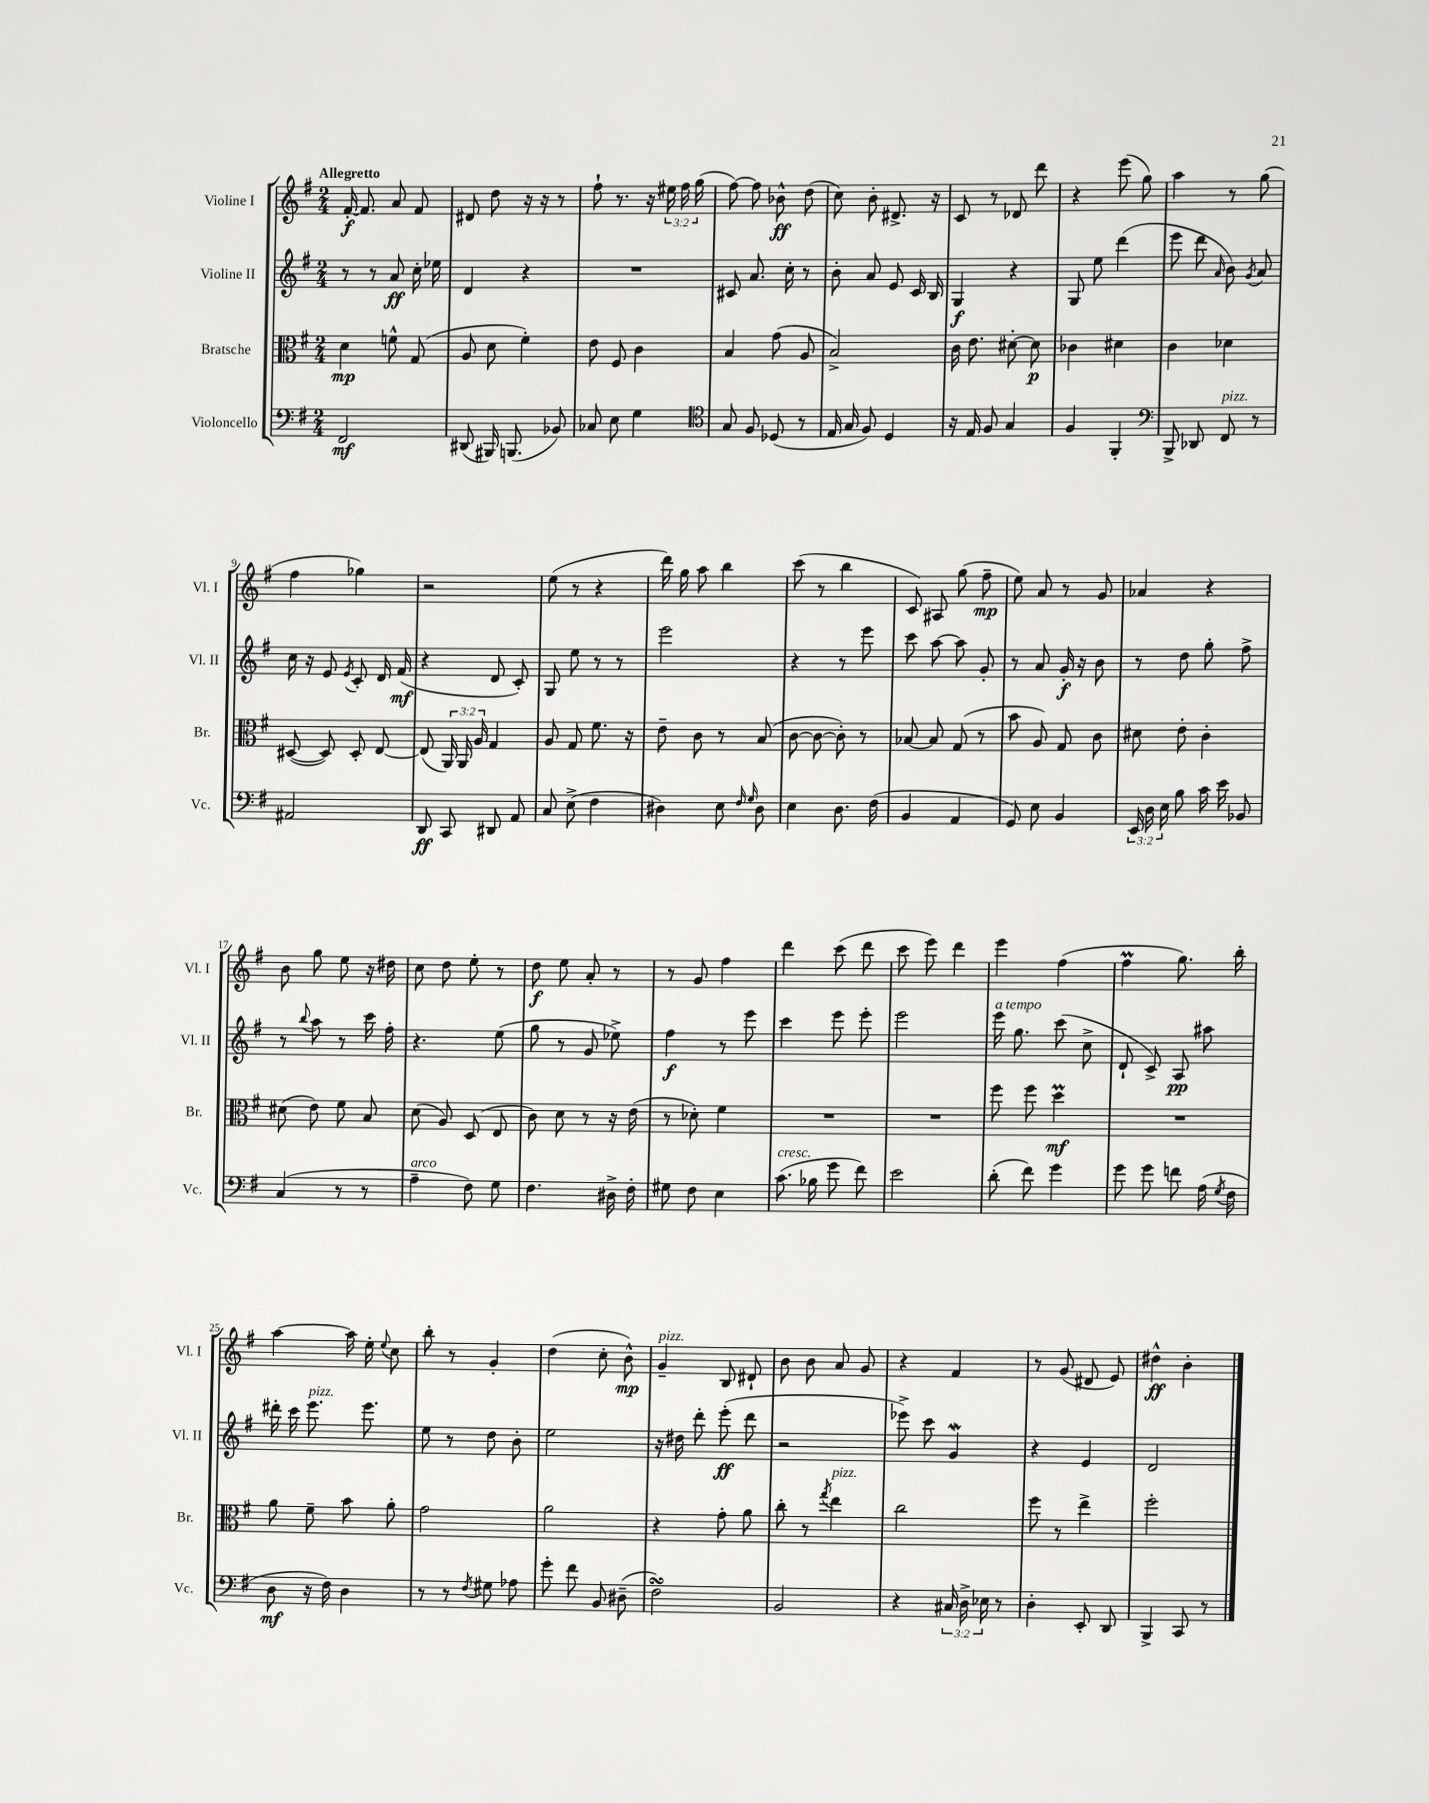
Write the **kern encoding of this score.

**kern	**kern	**kern	**kern
*staff4	*staff3	*staff2	*staff1
*clefF4	*clefC3	*clefG2	*clefG2
*k[f#]	*k[f#]	*k[f#]	*k[f#]
*M2/4	*M2/4	*M2/4	*M2/4
2FF#	4d	8r	[16f#'
.	.	.	8.f#]
.	.	8r	.
.	8f^^	8a	8a
.	(8G	16cc'	8f#
.	.	16ee-	.
=	=	=	=
(8DD#	8A	4d	8d#
16BBB#)	8d	.	8dd
(8.BBB	.	.	.
.	4f#')	4r	16r
.	.	.	16r
8BB-)	.	.	8r
=	=	=	=
8C-	8e	2r	8ff#`
8E	8F#	.	8.r
4G	4c	.	.
.	.	.	16r
.	.	.	24ee#
.	.	.	24ff#
.	.	.	(24gg
=	=	=	=
*clefC4	*	*	*
8G	4B	8c#	[8ff#)
8F#	.	8.a	8ff#]
(8D-	(8g	.	8b-^^
.	.	16cc'	.
8r	8A	8r	(8dd
=	=	=	=
16E	2B^)	8b'	8cc)
16G	.	.	.
8F#)	.	8a	8b'
4D	.	8e	8.d#^
.	.	16c	.
.	.	16B	16r
=	=	=	=
16r	16c	4G	8c
16E	8.e	.	.
8F#	.	.	8r
4G	[8d#'	4r	8d-
.	8d#]	.	8ddd
=	=	=	=
4F#	4c-	8G	4r
.	.	8ee	.
4FF#'	4d#	(4ddd	(8eee
.	.	.	8gg)
=	=	=	=
*clefF4	*	*	*
8BBB^	4c	8eee	4aa
8DD-	.	8ddd	.
.	.	16qqa	.
8FF#	4d-	8b)	8r
.	.	8qg	.
8r	.	8a	(8gg
=	=	=	=
2AA#	([8D#	16cc	4ff#
.	.	16r	.
.	8D#])	8e	.
.	.	8qe	.
.	8D#'	8c'	4gg-)
.	[8E	16d	.
.	.	(16f#	.
=	=	=	=
8DD	(8E]	4r	2r
8CC	24AA)	.	.
.	24AA	.	.
.	24A	.	.
8DD#	4G	8d	.
8AA	.	8c')	.
=	=	=	=
8C	8A	8G	(8ee
(8E^	8G	8ee	8r
4F#	8.f#	8r	4r
.	.	8r	.
.	16r	.	.
=	=	=	=
4D#)	8e~	2eee	16ddd)
.	.	.	16gg
.	8c	.	8aa
8E	8r	.	4bb
16qqF#	.	.	.
16qqG	.	.	.
8D#	(8B	.	.
=	=	=	=
4E	[8c	4r	(8ccc
.	8c_	.	8r
8.D	8c'])	8r	4bb
.	8r	8eee	.
(16F#	.	.	.
=	=	=	=
4BB	[8B-	8ccc	8c)
.	8B-]	[8aa	8A#
4AA	(8G	8aa]	(8gg
.	8r	8g'	8ff#~
=	=	=	=
8GG)	8b	8r	8ee)
8E	8A)	8a	8a
4BB	8G	16g'	8r
.	.	16r	.
.	8c	8b	8g
=	=	=	=
24EE	8d#	8r	4a-
24D	.	.	.
24E	.	.	.
8B	8e'	8dd	.
16c	4c'	8gg'	4r
16e	.	.	.
8BB-	.	8ff#^	.
=	=	=	=
(4C	(8d#	8r	8b
.	.	8qqbb	.
.	8e)	8aa	8gg
8r	8f#	8r	8ee
8r	8B	16ccc	16r
.	.	16ff#'	16dd#
=	=	=	=
4A~	(8d	4.r	8cc
.	8A)	.	8dd
8F#)	(8D	.	8ee'
8G	8E	(8ee	8r
=	=	=	=
4.F#	8c)	8gg	8dd
.	8d	8r	8ee
.	8r	8g	8a'
16D#^	16r	8ee-^)	8r
16F#'	(16e	.	.
=	=	=	=
8G#	8r	4ff#	8r
8F#	8d-')	.	8g
4E	4f#	8r	4ff#
.	.	8eee	.
=	=	=	=
(8.c	2r	4ccc	4ddd
16B-	.	.	.
8g	.	8eee	(8ccc
8f#)	.	8eee'	8ddd
=	=	=	=
2e	2r	2eee	8ccc
.	.	.	8eee)
.	.	.	4ddd
=	=	=	=
(8d'	8ff#	16eee	4eee
.	.	8.gg	.
8f#)	8ff#	.	.
4g	4dd	(8ccc	(4ff#
.	.	8cc^	.
=	=	=	=
8g	2r	8d`	4ff#
8g	.	8c^)	.
8f	.	8A	8.gg)
(16A	.	8aa#	.
8qG	.	.	.
16F#	.	.	16bb'
=	=	=	=
8D	8a	16ddd#'	[4aa
.	.	16ccc	.
16r	8f#~	8.eee	.
16F#)	.	.	.
4D	8b	.	16aa]
.	.	8.eee	16ee'
.	.	.	8qqee
.	8a'	.	8cc
=	=	=	=
8r	2g	8ee	8bb'
8r	.	8r	8r
8qF#	.	.	.
8G#	.	8dd	4g'
8A-	.	8b'	.
=	=	=	=
8g'	2a	2ee	(4dd
8f#	.	.	.
8BB	.	.	8cc'
(8D#~	.	.	8b^^)
=	=	=	=
2F#)	4r	16r	4g~
.	.	16dd#	.
.	.	8ddd'	.
.	8g'	(8eee'	8B
.	8a	8ddd	8d#`
=	=	=	=
2BB	8cc'	2r	8b
.	8r	.	8b
.	8qgg	.	.
.	4ee	.	8a
.	.	.	8g
=	=	=	=
4r	2cc	8eee-^)	4r
.	.	8ccc	.
24C#	.	4g	4f#
24D^	.	.	.
24E-	.	.	.
8r	.	.	.
=	=	=	=
4D'	8ff#	4r	8r
.	8r	.	(8g
8EE'	4ee^	4e	8d#
8DD	.	.	8e)
=	=	=	=
4BBB^	2ff#'	2d	4dd#^^
8CC	.	.	4b'
8r	.	.	.
==	==	==	==
*-	*-	*-	*-
